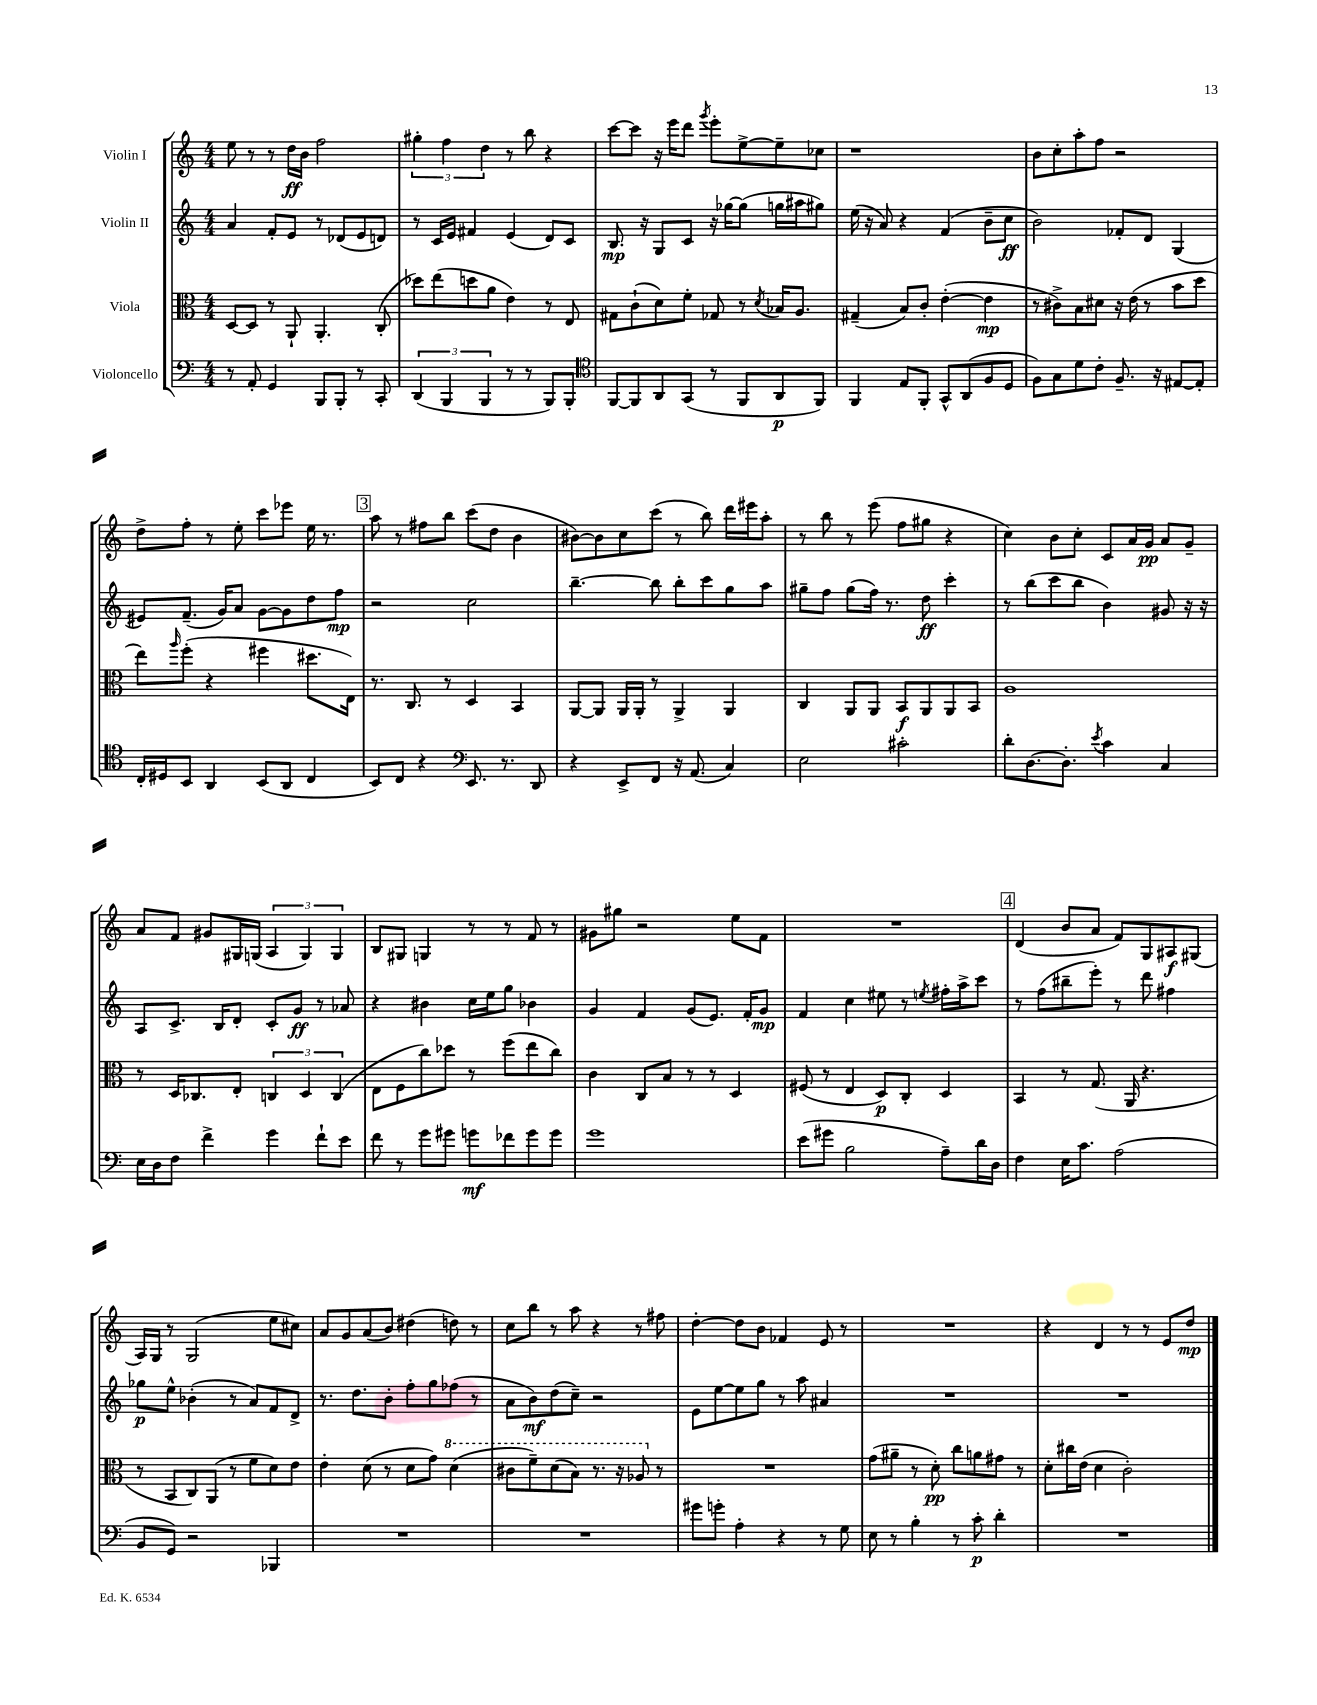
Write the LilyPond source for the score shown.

<<
\new StaffGroup <<
\new Staff = "s0" \with { instrumentName = "Violin I" } {
    \clef treble \key c \major \numericTimeSignature \time 4/4
    e''8 r8 r8 d''16\ff b'16 f''2 |
    \tuplet 3/2 { gis''4-. f''4 d''4 } r8 b''8 r4 |
    c'''8~ c'''8 r16 e'''16 d'''8 \acciaccatura { g'''8 } e'''8-. e''8~-> e''8-- ces''8 |
    r1 |
    b'8 c''8-. a''8-. f''8 r2 |
    d''8-> f''8-. r8 e''8-. c'''8 ees'''8 e''16 r8. |
    \mark \markup { \box "3" } a''8 r8 fis''8 b''8 c'''8( d''8 b'4 |
    bis'8~) bis'8 c''8 c'''8( r8 b''8) d'''16 eis'''16 a''8-. |
    r8 b''8 r8 e'''8( f''8 gis''8 r4 |
    c''4) b'8 c''8-. c'8 a'16 g'16\pp a'8 g'8-- |
    a'8 f'8 gis'8 gis16 g16( \tuplet 3/2 { a4 g4) g4 } |
    b8 gis8 g4 r8 r8 f'8 r8 |
    gis'8 gis''8 r2 e''8 f'8 |
    R1 |
    \mark \markup { \box "4" } d'4( b'8 a'8 f'8) g8 ais8\f gis8( |
    a16) g16 r8 g2( e''8 cis''8) |
    a'8 g'8 a'8( b'8) dis''4( d''8) r8 |
    c''8 b''8 r8 a''8 r4 r8 fis''8 |
    d''4~-. d''8 b'8 fes'4 e'8 r8 |
    R1 |
    r4 d'4 r8 r8 e'8 d''8\mp \bar "|." |
}
\new Staff = "s1" \with { instrumentName = "Violin II" } {
    \clef treble \key c \major \numericTimeSignature \time 4/4
    a'4 f'8-. e'8 r8 des'8( e'8 d'8) |
    r8 c'16 e'16 fis'4 e'4( d'8) c'8 |
    b8.\mp r16 g8 c'8 r16 ges''16~ ges''8( g''16 ais''16 gis''8) |
    e''16( r16 a'8) r4 f'4( b'8-- c''8\ff |
    b'2) fes'8-. d'8 g4( |
    eis'8) f'8.--( g'16) a'8 g'8~ g'8 d''8 f''8\mp |
    \mark \markup { \box "3" } r2 c''2 |
    b''4.~-- b''8 b''8-. c'''8 g''8 a''8 |
    gis''8-- f''8 gis''8( f''16) r8. d''8\ff c'''4-. |
    r8 b''8( c'''8 b''8 b'4) gis'8 r16 r16 |
    a8 c'8.-> b16 d'8-. c'8-. g'8\ff r8 aes'8 |
    r4 bis'4 c''16 e''16 g''8 bes'4 |
    g'4 f'4 g'8( e'8.) f'16-. g'8\mp |
    f'4 c''4 eis''8 r8 \acciaccatura { e''8 } fis''16-. a''16-> c'''8 |
    \mark \markup { \box "4" } r8 f''8( bis''8-- e'''8-.) r8 d'''8 fis''4 |
    ges''8\p e''8-^ bes'4-.( r8 a'8) f'8 d'8-> |
    r8. d''8. b'8-. f''8-. g''8 fes''8( r8 |
    a'8 b'8\mf) d''8( c''8--) r2 |
    e'8 e''8~ e''8 g''8 r8 a''8 ais'4 |
    R1 |
    R1 \bar "|." |
}
\new Staff = "s2" \with { instrumentName = "Viola" } {
    \clef alto \key c \major \numericTimeSignature \time 4/4
    d8~ d8 r8 a,8-! a,4.-. c8-.( |
    des''8) e''8( d''8 a'8 e'4) r8 e8 |
    gis8 c'8-!( d'8) f'8-. ges8 r8 \acciaccatura { d'8 } bes16 a8. |
    gis4--( b8) c'8-. e'4~-.( e'4\mp |
    r8 cis'8->) b8 dis'8 r16 e'16( r8 b'8 d''8 |
    e''8) \grace { a''16 } f''8-.( r4 fis''4 dis''8. e16) |
    \mark \markup { \box "3" } r8. c8. r8 d4 b,4 |
    a,8~ a,8 a,16 a,16-. r8 a,4-> a,4 |
    c4 a,8 a,8 b,8\f a,8 a,8 b,8 |
    a1 |
    r8 d16 ces8. e8-. \tuplet 3/2 { c4 d4 c4( } |
    e8 f8 c''8) des''8 r8 f''8( e''8 c''8) |
    c'4 c8 b8 r8 r8 d4 |
    fis8( r8 e4 d8\p) c8-. d4 |
    \mark \markup { \box "4" } b,4 r8 g8.( a,16 r4. |
    r8 b,8 c8) a,8( r8 f'8 d'8) e'8 |
    e'4-. d'8( r8 d'8 g'8) \ottava #1 d''4( |
    cis''8 f''8--) d''8( b'8) r8. r16 aes'8 \ottava #0 r8 |
    R1 |
    g'8( ais'8-- r8 d'8-.\pp) c''8 a'8 gis'8 r8 |
    d'8-. cis''16 e'16( d'4 c'2-.) \bar "|." |
}
\new Staff = "s3" \with { instrumentName = "Violoncello" } {
    \clef bass \key c \major \numericTimeSignature \time 4/4
    r8 a,8-. g,4 b,,8 b,,8-. r8 c,8-. |
    \tuplet 3/2 { d,4( b,,4 b,,4 } r8 r8 b,,8) b,,8-. |
    \clef tenor f,8~ f,8 a,8 g,8( r8 f,8 a,8\p f,8) |
    f,4 e8 f,8-. g,8-^ a,8( f8 d8 |
    f8) g8 d'8 c'8-. f8.-- r16 eis8~ eis8-. |
    c16-. dis16 b,8 a,4 b,8( a,8 c4 |
    \mark \markup { \box "3" } b,8) c8 r4 \clef bass e,8. r8. d,8 |
    r4 e,8-> f,8 r16 a,8.( c4) |
    e2 cis'2-. |
    d'8-. d8.~ d8.-. \acciaccatura { e'8 } c'4 c4 |
    e16 d16 f8 f'4-> g'4 f'8-! e'8 |
    f'8 r8 g'8 gis'8 g'8\mf fes'8 g'8 g'8 |
    g'1 |
    e'8( gis'8 b2 a8--) d'16 d16 |
    \mark \markup { \box "4" } f4 e16 c'8. a2( |
    b,8 g,8) r2 bes,,4 |
    R1 |
    R1 |
    gis'8 g'8-. a4-. r4 r8 g8 |
    e8 r8 b4-. r8 c'8-.\p d'4-. |
    R1 \bar "|." |
}
>>
>>
\layout { \context { \Score \remove "Bar_number_engraver" } }
